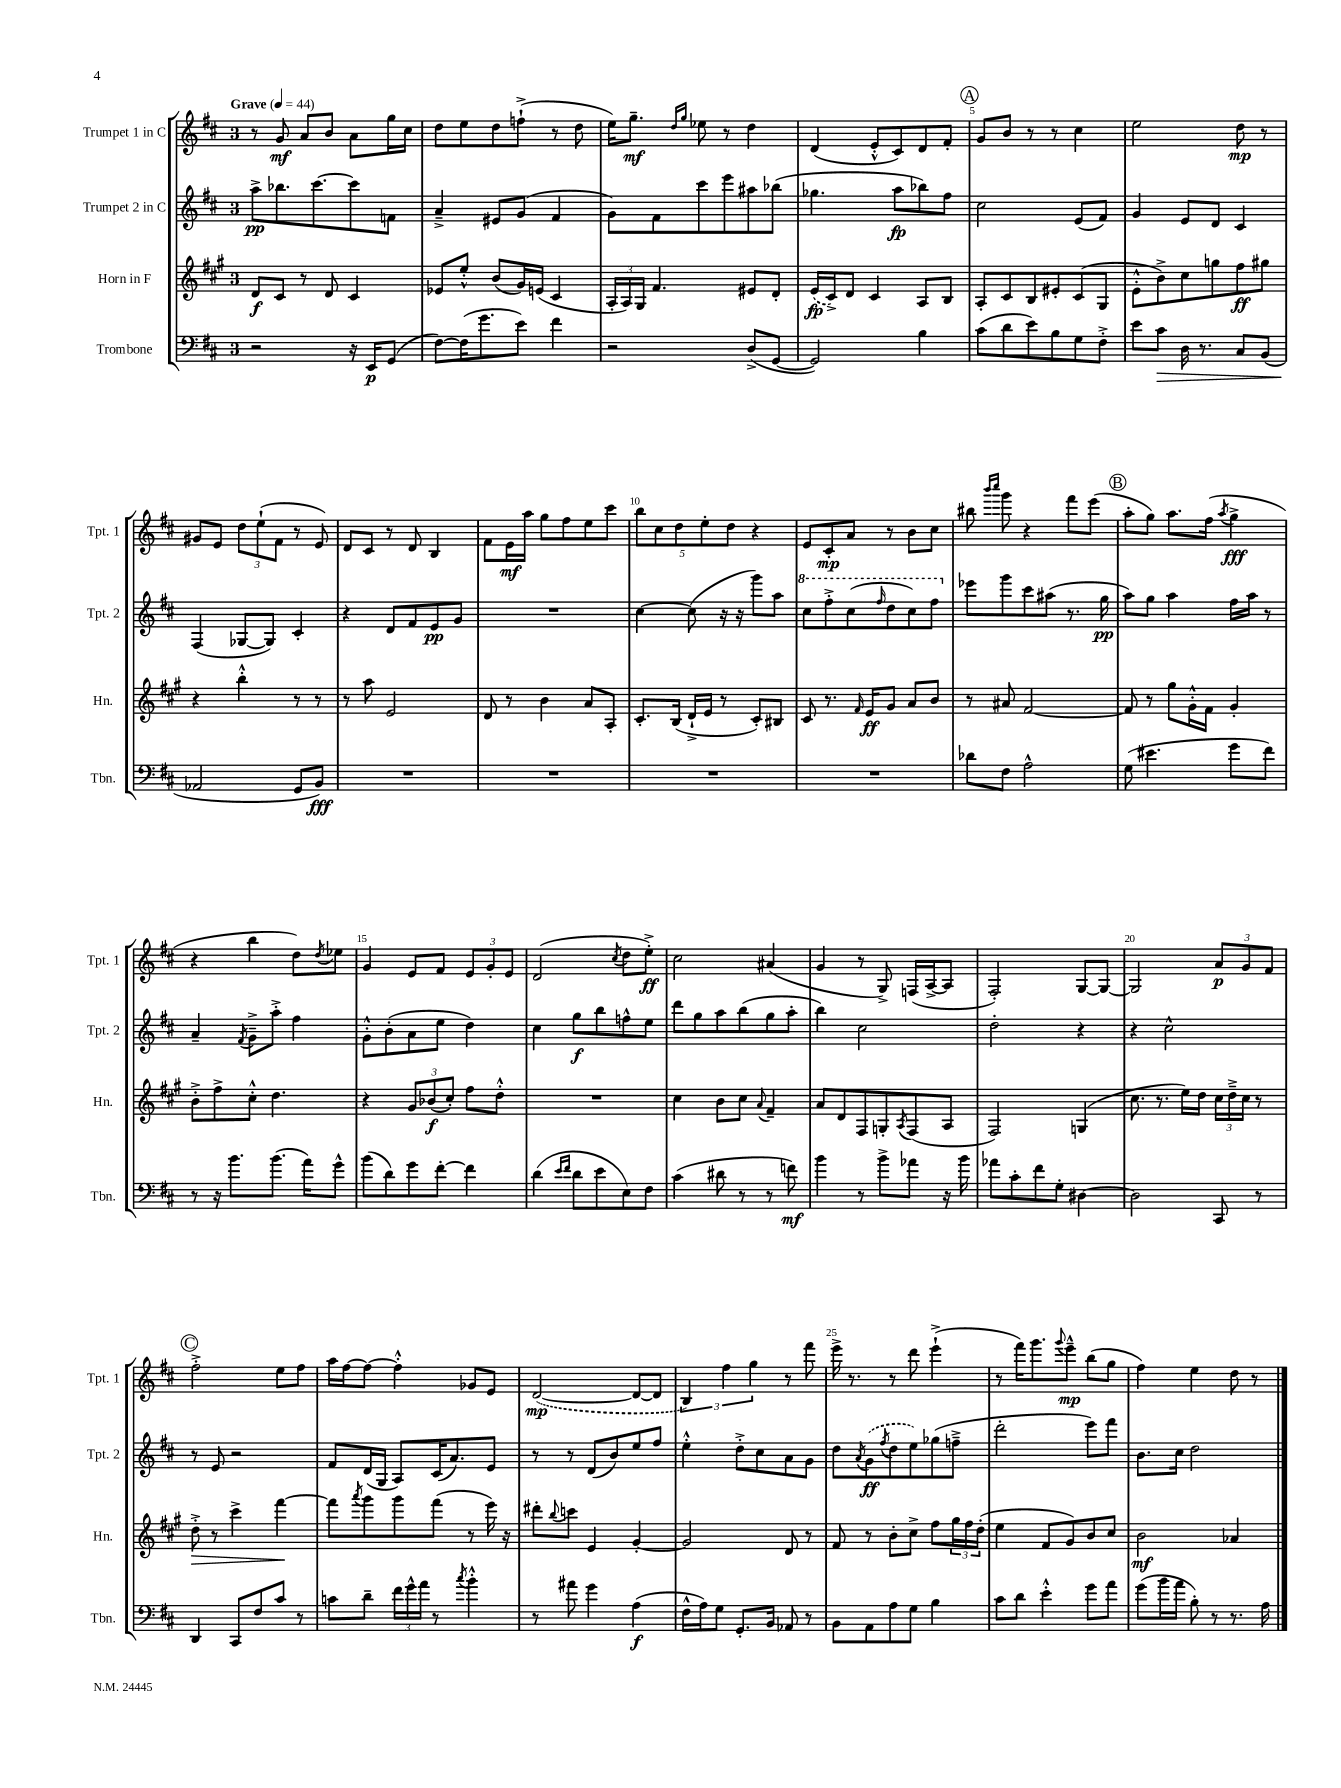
<<
\new StaffGroup <<
\new Staff = "s0" \with { instrumentName = "Trumpet 1 in C" shortInstrumentName = "Tpt. 1" } {
    \clef treble \key d \major \once \override Staff.TimeSignature.style = #'single-digit \time 3/4 \tempo "Grave" 4 = 44
    r8 g'8\mf a'8 b'8 a'8 g''16 cis''16 |
    d''8 e''8 d''8 f''8-!->( r8 d''8 |
    e''16) g''8.--\mf \grace { d''16 g''16 } ees''8 r8 d''4 |
    d'4( e'8-.-^ cis'8) d'8 fis'8-. |
    \mark \markup { \circle "A" } g'8 b'8 r8 r8 cis''4 |
    e''2 d''8\mp r8 |
    gis'8 e'8 \tuplet 3/2 { d''8 e''8-!( fis'8 } r8 e'8) |
    d'8 cis'8 r8 d'8 b4 |
    fis'8 e'16\mf a''16 g''8 fis''8 e''8 cis'''8 |
    \tuplet 5/4 { b''8 cis''8 d''8 e''8-. d''8 } r4 |
    e'8 cis'8-.\mp a'8 r8 b'8 cis''8 |
    bis''8 \grace { b'''16 cis''''16 } g'''8 r4 fis'''8 e'''8( |
    \mark \markup { \circle "B" } a''8-. g''8) a''8. fis''16( \acciaccatura { a''8 } g''4->\fff |
    r4 b''4 d''8) \acciaccatura { d''8 } ees''8 |
    g'4 e'8 fis'8 \tuplet 3/2 { e'8 g'8-. e'8 } |
    d'2( \acciaccatura { cis''8 } d''8 e''8-.->\ff) |
    cis''2 ais'4( |
    g'4 r8 g8->) f16( a16~-> a8 |
    fis2-.) g8~ g8~ |
    g2 \tuplet 3/2 { a'8\p g'8 fis'8 } |
    \mark \markup { \circle "C" } fis''2-.-> e''8 fis''8 |
    a''16 fis''16~ fis''8~ fis''4-.-^ ges'8 e'8 |
    \once \slurDashed d'2~\mp( d'8~ d'8 |
    \tuplet 3/2 { b4) fis''4 g''4 } r8 fis'''8 |
    e'''16-> r8. r8 d'''8 e'''4-!->( |
    r8 fis'''16) g'''8. \appoggiatura { g'''8 } e'''8---^\mp b''8( g''8 |
    fis''4) e''4 d''8 r8 \bar "|." |
}
\new Staff = "s1" \with { instrumentName = "Trumpet 2 in C" shortInstrumentName = "Tpt. 2" } {
    \clef treble \key d \major \once \override Staff.TimeSignature.style = #'single-digit \time 3/4
    a''8->\pp bes''8. cis'''8.~ cis'''8 f'8 |
    a'4---> eis'8 g'8( fis'4 |
    g'8) fis'8 cis'''8 e'''8 ais''8 bes''8( |
    ges''4. a''8\fp bes''8) fis''8 |
    \mark \markup { \circle "A" } cis''2 e'8( fis'8) |
    g'4 e'8 d'8 cis'4 |
    fis4( ges8~ ges8) cis'4-. |
    r4 d'8 fis'8 e'8\pp g'8 |
    R2. |
    cis''4~ cis''8( r16 r16 g'''8) a''8 |
    \ottava #1 cis'''8 fis'''8-.-> cis'''8( \grace { fis'''16 } d'''8 cis'''8) fis'''8 \ottava #0 |
    ees'''8 g'''8 cis'''8 ais''8( r8. g''16\pp |
    \mark \markup { \circle "B" } a''8) g''8 a''4 fis''16 a''16 r8 |
    a'4-- \acciaccatura { fis'8 } g'8---> a''8-.-> fis''4 |
    g'8-.-^ b'8-.( a'8 e''8 d''4) |
    cis''4 g''8\f b''8 f''8-^ e''8 |
    d'''8 g''8 a''8 b''8( g''8 a''8-. |
    b''4) cis''2 |
    d''2-. r4 |
    r4 cis''2-^ |
    \mark \markup { \circle "C" } r8 e'8 r2 |
    fis'8 d'16( g16 a8) cis'16( a'8.) e'8 |
    r8 r8 d'8( b'8) e''8 fis''8 |
    e''4-.-^ d''8-.-> cis''8 a'8 g'8 |
    d''8 \acciaccatura { a'8 } \once \slurDashed g'8\ff( \acciaccatura { fis''8 } d''8 e''8) ges''8( f''8---> |
    d'''2-. e'''8) fis'''8 |
    b'8. cis''16 d''2 \bar "|." |
}
\new Staff = "s2" \with { instrumentName = "Horn in F" shortInstrumentName = "Hn." } {
    \clef treble \key a \major \once \override Staff.TimeSignature.style = #'single-digit \time 3/4
    d'8\f cis'8 r8 d'8 cis'4 |
    ees'8 e''8-.-^ b'8( gis'16) e'16( cis'4 |
    \tuplet 3/2 { a16-. a16) gis16 } fis'4. eis'8 d'8-. |
    \once \slurDashed e'16\fp( cis'16->) d'8 cis'4 a8 b8 |
    \mark \markup { \circle "A" } a8-. cis'8 b8 eis'8-. cis'8( gis8 |
    e'8-.-^ b'8->) cis''8 g''8 fis''8\ff gis''8 |
    r4 b''4-.-^ r8 r8 |
    r8 a''8 e'2 |
    d'8 r8 b'4 a'8 a8-. |
    cis'8.-. b16( d'16-!-> e'16 r8 cis'8-.) bis8 |
    cis'8 r8. \grace { fis'16 } e'16\ff gis'8 a'8 b'8 |
    r8 ais'8 fis'2~ |
    \mark \markup { \circle "B" } fis'8 r8 gis''8 gis'16-.-^ fis'16 gis'4-. |
    b'8-.-> fis''8-> cis''8-.-^ d''4. |
    r4 \tuplet 3/2 { gis'8 bes'8\f( cis''8-.) } fis''8 d''8-.-^ |
    R2. |
    cis''4 b'8 cis''8 \appoggiatura { a'8 } fis'4-- |
    a'8 d'8 fis8 g8-. \acciaccatura { a8 } fis8( a8 |
    fis2) g4( |
    cis''8. r8. e''16) d''16 \tuplet 3/2 { cis''16 d''16---> cis''16 } r8 |
    \mark \markup { \circle "C" } d''8-.->\> r8 cis'''4-> fis'''4~\! |
    fis'''8 \acciaccatura { a'''8 } gis'''8 gis'''8 fis'''8( r8 e'''16) r16 |
    dis'''8-. \appoggiatura { b''8 } c'''8 e'4 gis'4~-. |
    gis'2 d'8 r8 |
    fis'8 r8 b'8-. cis''8-> fis''8 \tuplet 3/2 { gis''16 fis''16 d''16-.( } |
    e''4 fis'8 gis'8) b'8 cis''8 |
    b'2\mf aes'4 \bar "|." |
}
\new Staff = "s3" \with { instrumentName = "Trombone" shortInstrumentName = "Tbn." } {
    \clef bass \key d \major \once \override Staff.TimeSignature.style = #'single-digit \time 3/4
    r2 r16 e,16\p g,8( |
    fis8~) fis16( g'8. e'8) fis'4 |
    r2 d8->( g,8~ |
    g,2) b4 |
    \mark \markup { \circle "A" } cis'8( d'8 e'8) b8 g8 fis8-.-> |
    e'8 cis'8\> d16 r8. cis8 b,8( |
    aes,2\! g,8 b,8\fff) |
    R2. |
    R2. |
    R2. |
    R2. |
    des'8 fis8 a2-^ |
    \mark \markup { \circle "B" } g8( eis'4. g'8 fis'8) |
    r8 r16 b'8. b'8.( a'16) g'8-^ |
    b'8( d'8) g'8 fis'8~-. fis'4 |
    d'4( \grace { e'16 fis'16 } d'8 e'8 e8) fis8 |
    cis'4( dis'8 r8 r8 f'8\mf) |
    b'4 r8 b'8-> aes'8 r16 b'16 |
    aes'8 cis'8-. fis'8 g8-. dis4~ |
    dis2 cis,8 r8 |
    \mark \markup { \circle "C" } d,4 cis,8 fis8 cis'8 r8 |
    c'8 d'8-- \tuplet 3/2 { fis'16 g'16-^ a'16 } r8 \acciaccatura { cis''8 } b'4-.-^ |
    r8 ais'8 g'4 a4\f( |
    fis16-^ a16) g8 g,8.-. b,16 aes,8 r8 |
    b,8 a,8 a8 g8 b4 |
    cis'8 d'8 e'4-.-^ g'8 a'8 |
    g'8( b'16 a'16 b8-.) r8 r8. a16 \bar "|." |
}
>>
>>
\layout { \context { \Score \override BarNumber.break-visibility = ##(#f #t #t) barNumberVisibility = #(every-nth-bar-number-visible 5) } }
